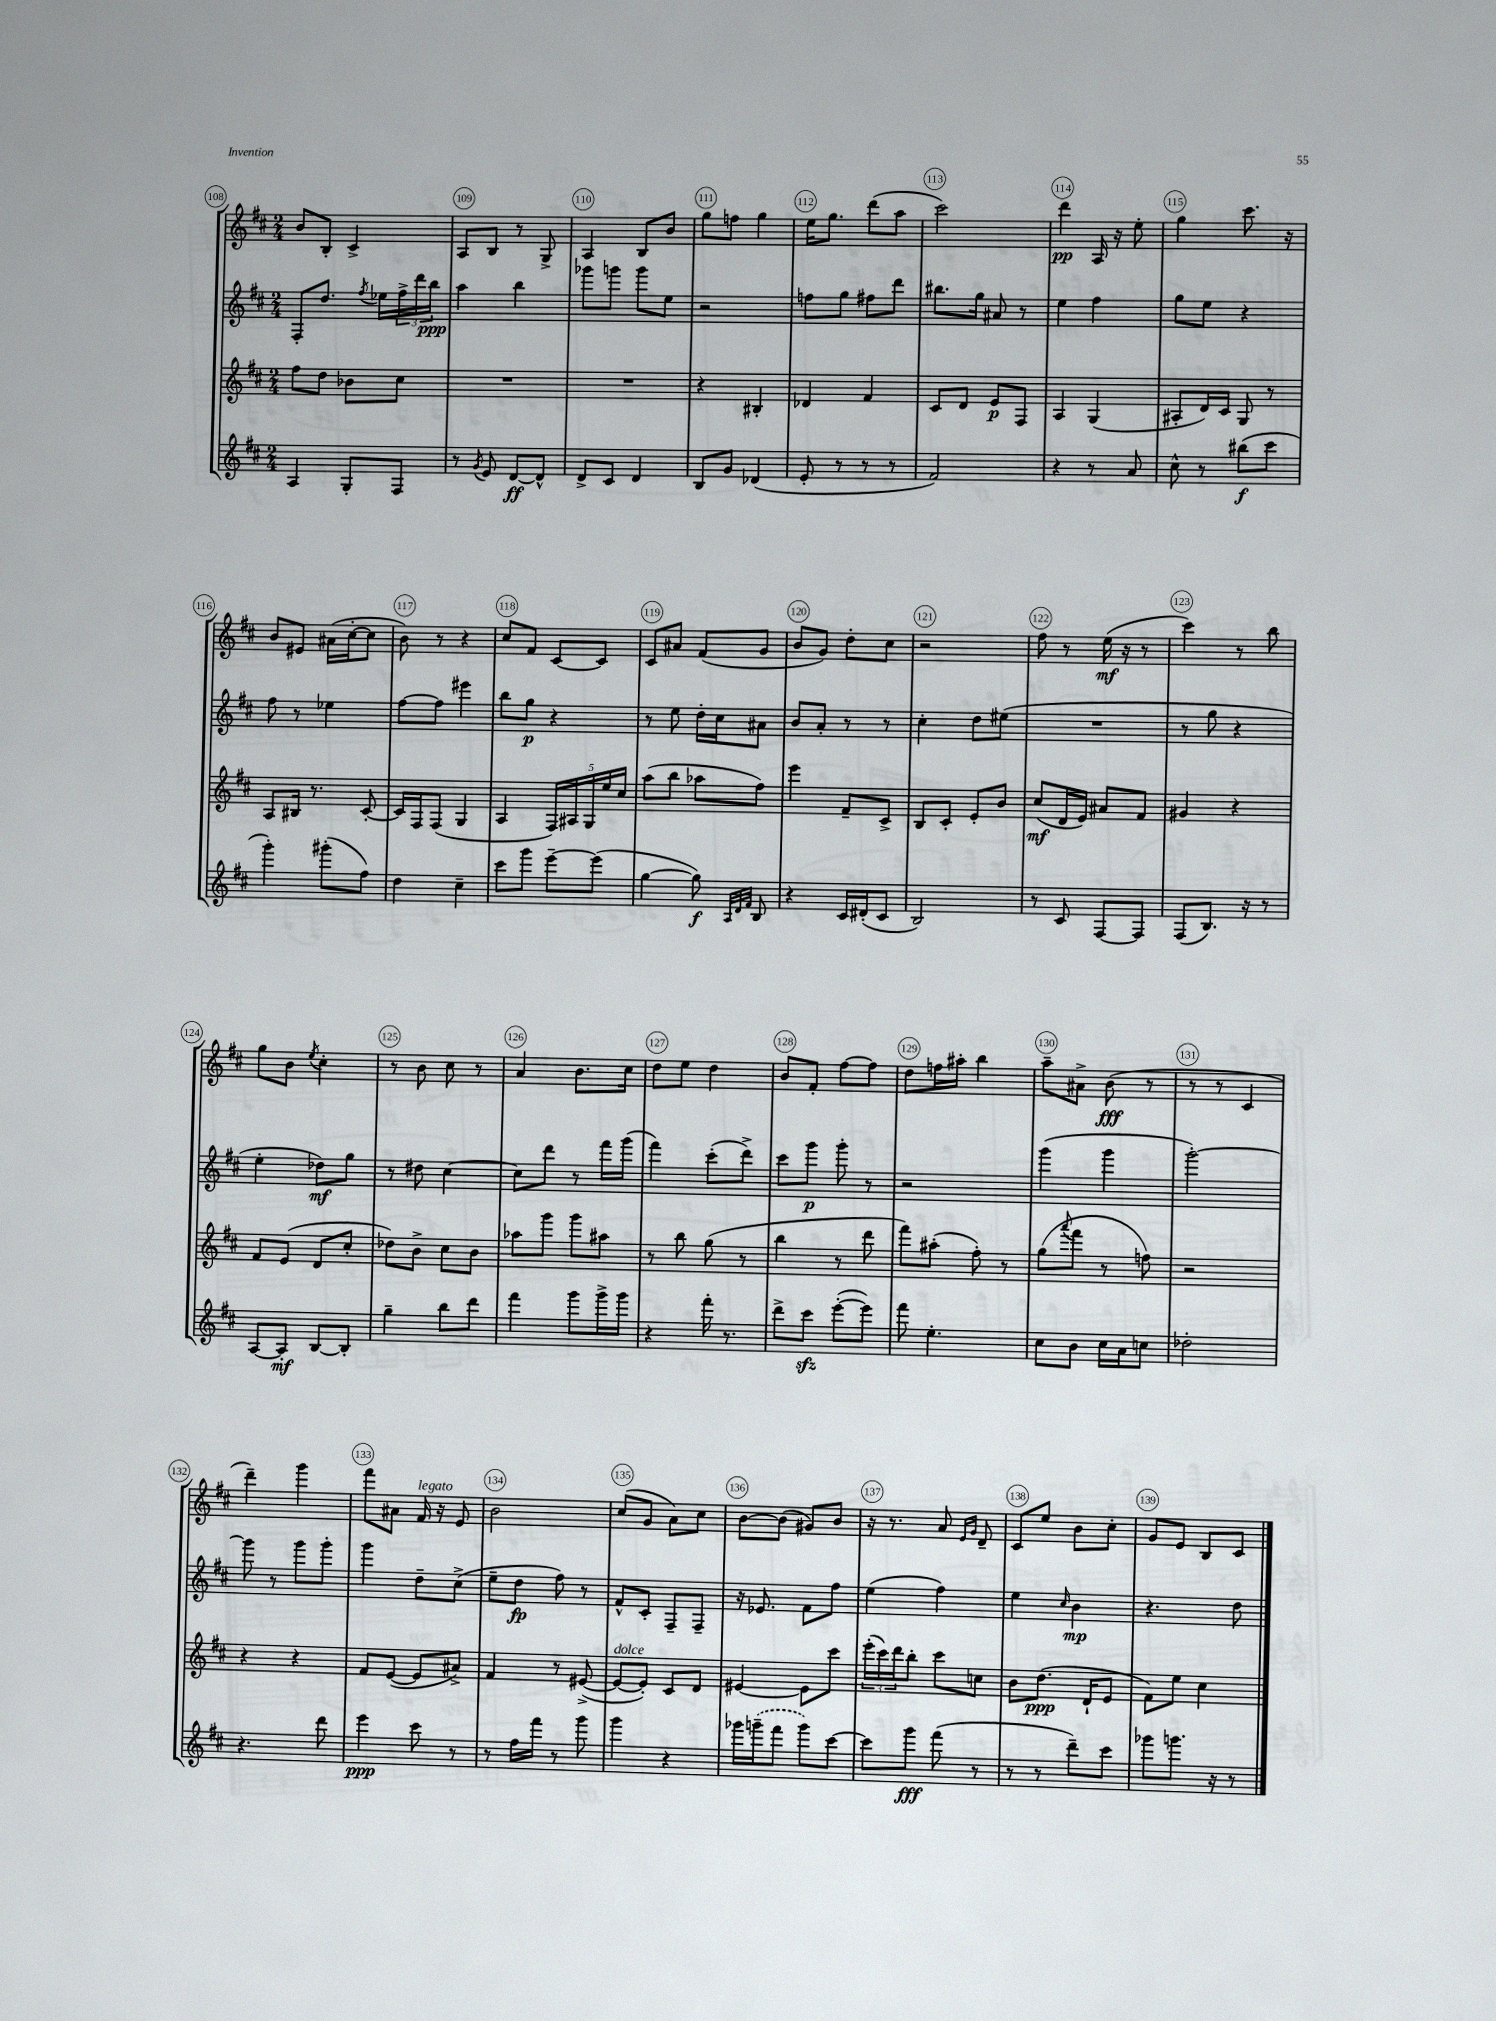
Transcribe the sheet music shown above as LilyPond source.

<<
\new StaffGroup <<
\new Staff = "s0" {
    \clef treble \key d \major \numericTimeSignature \time 2/4
    b'8 b8-. cis'4-> |
    a8 b8 r8 g8-> |
    a4 b8 b'8 |
    g''8 f''8 g''4 |
    e''16 g''8. d'''8( a''8 |
    cis'''2) |
    d'''4\pp a16 r16 e''8-. |
    g''4 cis'''8. r16 |
    b'8 eis'8 ais'16( cis''16~-. cis''8 |
    b'8) r8 r4 |
    cis''8 fis'8 cis'8~ cis'8 |
    cis'8 ais'8 fis'8( g'8 |
    b'8 g'8) d''8-. cis''8 |
    r2 |
    fis''8 r8 e''16\mf( r16 r8 |
    cis'''4) r8 b''8 |
    g''8 b'8 \acciaccatura { e''8 } cis''4-. |
    r8 b'8 cis''8 r8 |
    a'4 b'8. cis''16 |
    d''8 e''8 d''4 |
    b'8 fis'8-. fis''8~ fis''8 |
    d''8 f''16 ais''16-. b''4 |
    a''8-- ais'8-> b'8\fff( r8 |
    r8 r8 cis'4 |
    d'''4--) g'''4 |
    fis'''8 ais'8 fis'16^\markup { \italic "legato" } r16 e'8 |
    b'2 |
    cis''8( g'8 a'8) cis''8 |
    b'8~ b'8( gis'8) b'8 |
    r16 r8. a'8 \grace { e'16 g'16 } d'8-- |
    cis'8 e''8 b'8 cis''8-. |
    g'8 e'8 b8 cis'8 \bar "|." |
}
\new Staff = "s1" {
    \clef treble \key d \major \numericTimeSignature \time 2/4
    fis8-. d''8. \acciaccatura { fis''8 } ees''16 \tuplet 3/2 { fis''16-> d'''16 b''16\ppp } |
    a''4 b''4 |
    ges'''8 g'''8 g'''8 e''8 |
    r2 |
    f''8 g''8 fis''8 d'''8 |
    bis''8. g''16 ais'8 r8 |
    e''4 fis''4 |
    g''8 e''8 r4 |
    fis''8 r8 ees''4 |
    fis''8~ fis''8 eis'''4 |
    b''8 g''8\p r4 |
    r8 e''8 d''16-. cis''16 ais'8 |
    b'8 a'8-. r8 r8 |
    cis''4-. d''8 eis''8( |
    R2 |
    r8 g''8 r4 |
    e''4-. des''8\mf) g''8 |
    r8 dis''8 cis''4~ |
    cis''8 d'''8 r8 fis'''16 g'''16( |
    fis'''4) cis'''8-.( d'''8->) |
    cis'''8 g'''8\p g'''8-. r8 |
    r2 |
    g'''4( g'''4 |
    g'''2~-.) |
    g'''8 r8 g'''8 g'''8-. |
    g'''4 d''8-- cis''8->( |
    e''8-- d''8\fp fis''8) r8 |
    fis'8-^ cis'8-. fis8-- fis8-- |
    r16 ees'8. fis'8 fis''8 |
    e''4( fis''4) |
    e''4 \grace { cis''16 } b'4\mp |
    r4. d''8 \bar "|." |
}
\new Staff = "s2" {
    \clef treble \key d \major \numericTimeSignature \time 2/4
    fis''8 d''8 bes'8 cis''8 |
    R2 |
    R2 |
    r4 bis4-. |
    des'4 fis'4 |
    cis'8 d'8 e'8\p fis8 |
    a4 g4( |
    ais8-. d'16) cis'16 g8 r8 |
    a8 bis16 r8. cis'8~-. |
    cis'16 fis16 fis8( g4 |
    a4 \tuplet 5/4 { fis16) ais16 g16 e''16 cis''16 } |
    a''8( b''8 aes''8 fis''8) |
    e'''4 fis'8-- cis'8-> |
    b8 cis'8-. e'8-. b'8 |
    cis''8\mf( d'16 e'16) ais'8 fis'8 |
    gis'4 r4 |
    fis'8 e'8( d'8 cis''8-. |
    des''8) b'8-> cis''8 b'8 |
    aes''8 g'''8 g'''8 ais''8 |
    r8 b''8 g''8( r8 |
    b''4 r8 d'''8 |
    fis'''8) ais''8-.( fis''8-.) r8 |
    g''8( \appoggiatura { a'''8 } fis'''8 r8 f''8) |
    r2 |
    r4 r4 |
    fis'8 e'8~( e'8 ais'8->) |
    fis'4 r8 eis'8~->( |
    eis'8~^\markup { \italic "dolce" } eis'8-.) cis'8 d'8 |
    eis'4~ eis'8 cis'''8 |
    \tuplet 3/2 { e'''16-.( cis'''16) d'''16 } b''8-. cis'''8 c''8 |
    b'8 d''8.\ppp( d'16-! e'8 |
    fis'8) e''8 cis''4 \bar "|." |
}
\new Staff = "s3" {
    \clef treble \key d \major \numericTimeSignature \time 2/4
    a4 g8-. fis8 |
    r8 \acciaccatura { g'8 } e'8 d'8~\ff d'8-^ |
    d'8-> cis'8 d'4 |
    b8 g'8 des'4( |
    e'8-. r8 r8 r8 |
    fis'2) |
    r4 r8 a'8 |
    cis''8-^ r8 bis''8\f( cis'''8 |
    g'''4-.) gis'''8-.( fis''8) |
    d''4 cis''4-- |
    cis'''8 g'''8 e'''8~-- e'''8( |
    g''4~ g''8\f) \grace { a32 d'32 fis'32 } b8 |
    r4 cis'16 dis'16-.( cis'8 |
    b2) |
    r8 cis'8 fis8~ fis8 |
    fis8( b8.) r16 r8 |
    a8~ a8-.\mf b8~ b8-. |
    g''4-- b''8 d'''8 |
    fis'''4 g'''8 g'''16-> g'''16 |
    r4 fis'''16-. r8. |
    d'''8-> cis'''8\sfz e'''8~-.( e'''8) |
    fis'''8 e''4.-. |
    cis''8 b'8 cis''16 a'16 c''8 |
    des''2-. |
    r4. d'''8 |
    e'''4\ppp cis'''8 r8 |
    r8 fis''16 fis'''16 r8 g'''8 |
    g'''4 r4 |
    ges'''16 \once \slurDashed g'''16--( fis'''8 g'''8) cis'''8~ |
    cis'''8 g'''8\fff fis'''8( r8 |
    r8 r8 d'''8--) cis'''8 |
    ges'''8 g'''8. r16 r8 \bar "|." |
}
>>
>>
\layout { \context { \Score currentBarNumber = #108 \override BarNumber.break-visibility = ##(#f #t #t) barNumberVisibility = #all-bar-numbers-visible \override BarNumber.stencil = #(make-stencil-circler 0.1 0.3 ly:text-interface::print) } }
